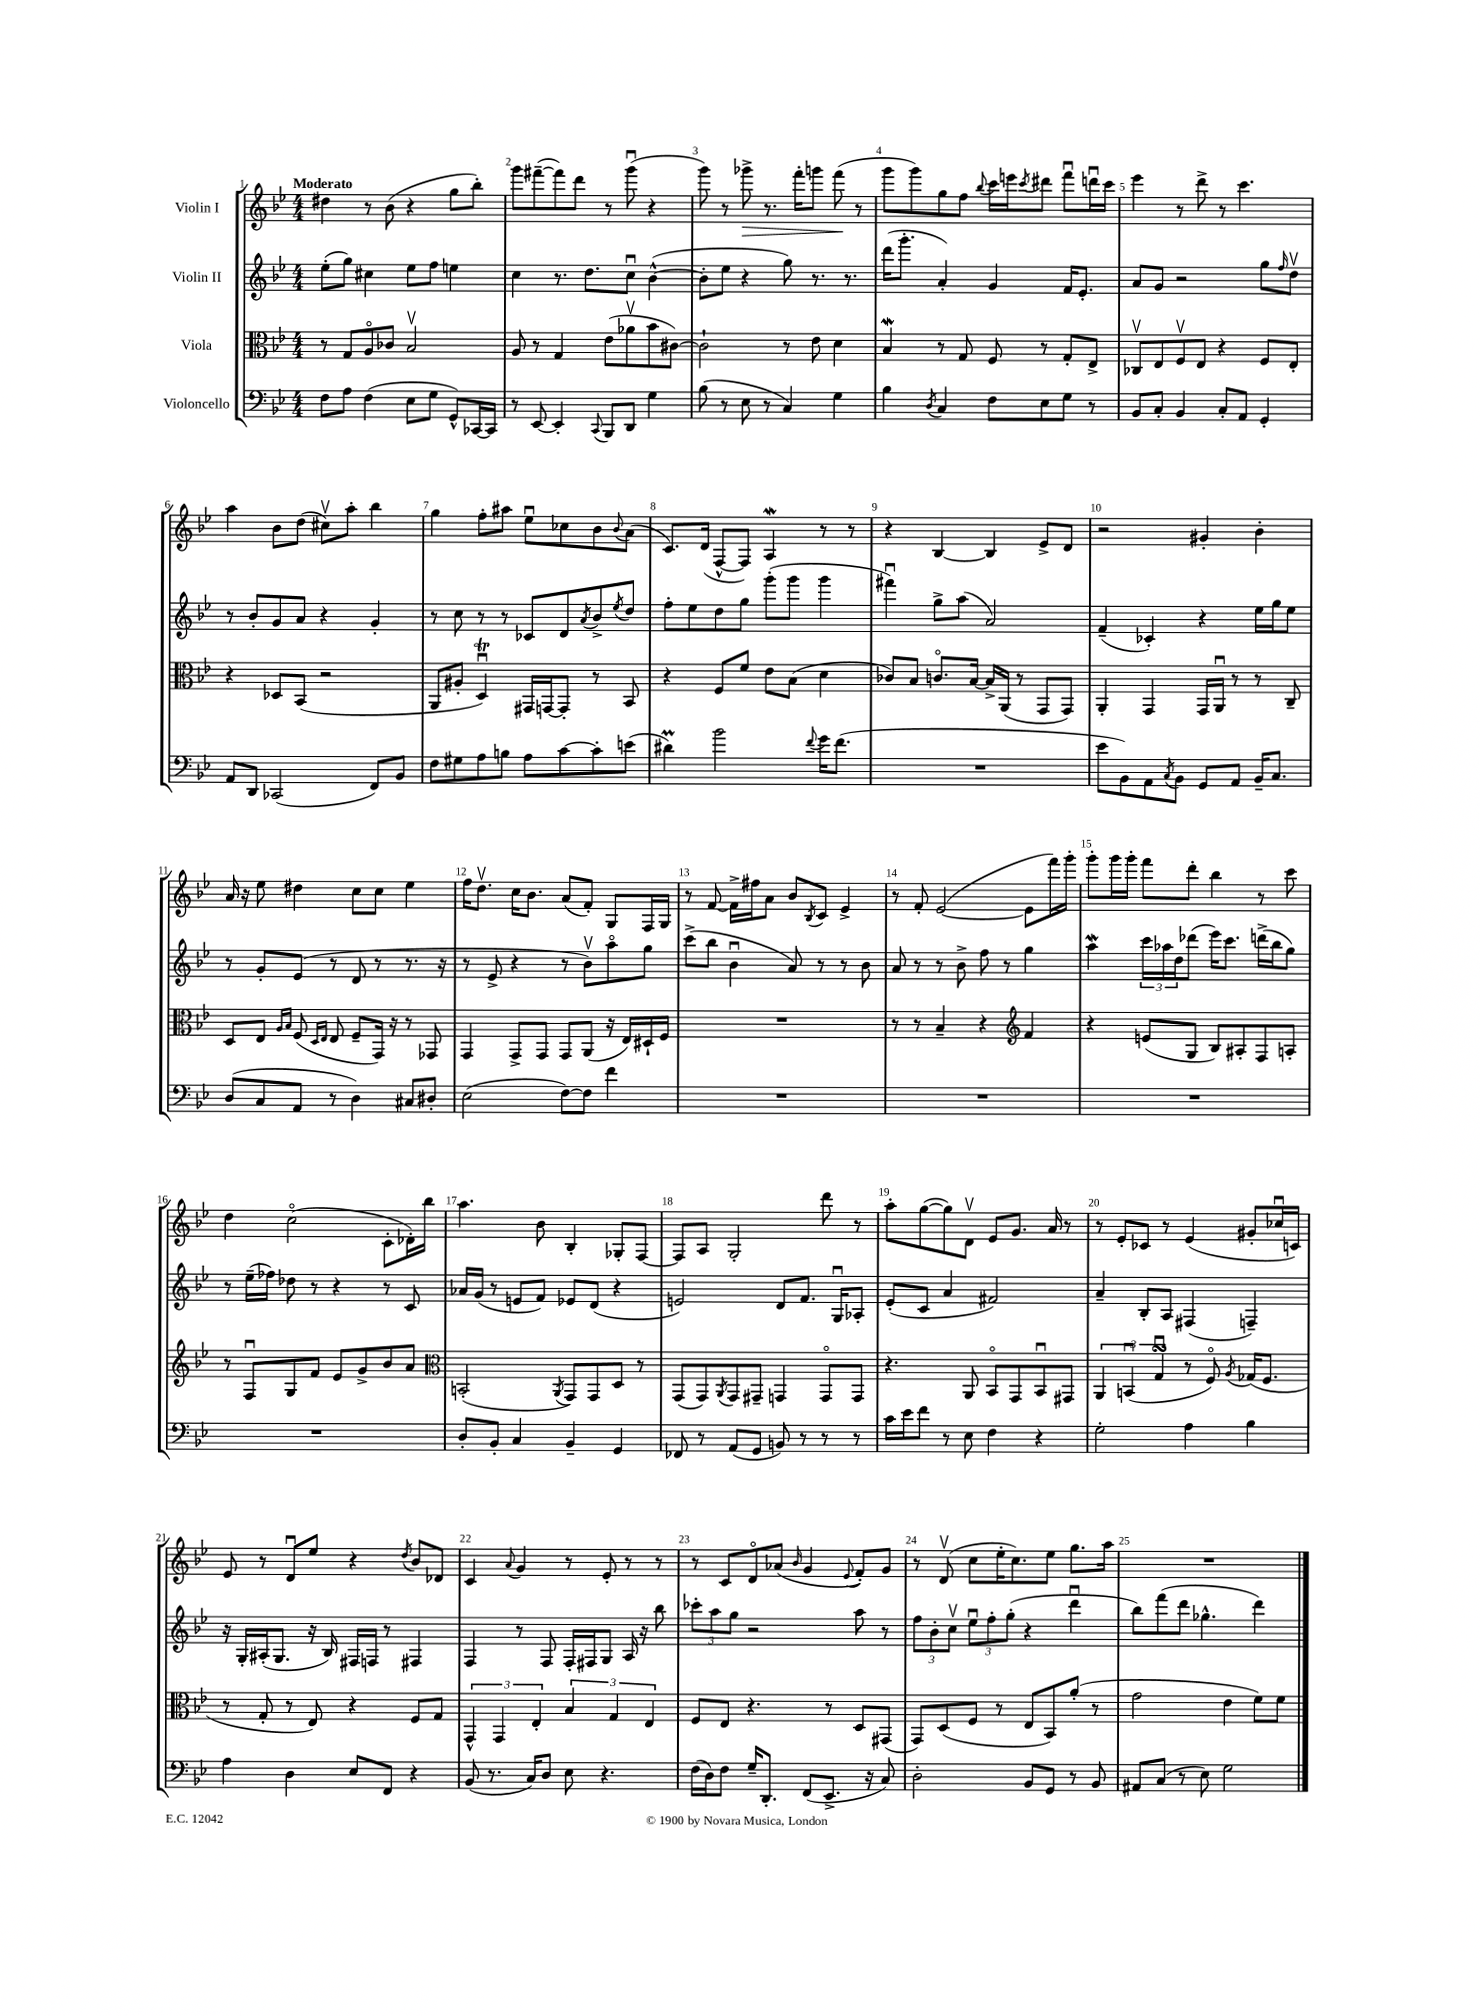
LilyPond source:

<<
\new StaffGroup <<
\new Staff = "s0" \with { instrumentName = "Violin I" } {
    \clef treble \key bes \major \numericTimeSignature \time 4/4 \tempo "Moderato"
    dis''4 r8 bes'8( r4 g''8 bes''8-.) |
    g'''8 fis'''8~--( fis'''8) d'''8 r8 g'''8\downbow( r4 |
    g'''8) r8 ges'''8->\> r8. f'''16-. g'''8 f'''8\!( r8 |
    g'''8 g'''8) g''8 f''8 \appoggiatura { bes''8 } c'''16 e'''16 \acciaccatura { c'''8 } dis'''8 f'''8\downbow d'''16\downbow c'''16 |
    ees'''4 r8 d'''8-> r8 c'''4. |
    a''4 bes'8 d''8( cis''8\upbow) a''8-. bes''4 |
    g''4 f''8-. ais''8 ees''8\downbow ces''8 bes'8 \appoggiatura { bes'8 } a'8( |
    c'8.) d'16( f8~-^ f8) a4\mordent r8 r8 |
    r4 bes4~ bes4 ees'8-> d'8 |
    r2 gis'4-. bes'4-. |
    a'16 r16 ees''8 dis''4 c''8 c''8 ees''4 |
    f''16 d''8.\upbow c''16 bes'8. a'8( f'8-.) g8 f16 g16 |
    r8 f'8~ f'16-> fis''16 a'8 bes'8 \acciaccatura { bes8 } c'8 ees'4-> |
    r8 f'8-. ees'2~( ees'8 f'''16) g'''16-. |
    g'''8-. g'''16 g'''16-. f'''8 d'''8-. bes''4 r8 c'''8 |
    d''4 c''2\flageolet( c'8-. des'16-.) bes''16 |
    a''4. bes'8 bes4-. ges8-. f8~ |
    f8 a8 g2-. d'''8 r8 |
    a''8-. g''8~( g''8) d'8\upbow ees'8 g'8. a'16 r8 |
    r8 ees'8-. ces'8 r8 ees'4( gis'8-. ces''16\downbow c'16) |
    ees'8 r8 d'8\downbow ees''8 r4 \acciaccatura { d''8 } bes'8 des'8 |
    c'4 \appoggiatura { a'8 } g'4 r8 ees'8-. r8 r8 |
    r8 c'8 d'8\flageolet aes'8( \grace { bes'16 } g'4 \appoggiatura { ees'8 } f'8-.) g'8 |
    r8 d'8\upbow( c''8 ees''16-. c''8.) ees''8 g''8. a''16 |
    R1 \bar "|." |
}
\new Staff = "s1" \with { instrumentName = "Violin II" } {
    \clef treble \key bes \major \numericTimeSignature \time 4/4
    ees''8-.( g''8) cis''4 ees''8 f''8 e''4 |
    c''4 r8. d''8. c''8\downbow bes'4~-^( |
    bes'8-. ees''8 r4 g''8) r8. r8. |
    d'''16( g'''8.-. a'4-.) g'4 f'16 ees'8.-. |
    a'8 g'8 r2 g''8 \grace { f''16 } d''8\upbow |
    r8 bes'8-. g'8 a'8 r4 g'4-. |
    r8 c''8 r8 r8 ces'8 d'8 \acciaccatura { a'8 } bes'8-> \acciaccatura { ees''8 } d''8 |
    f''8-. ees''8 d''8 g''8 g'''8-.( g'''8 g'''4 |
    fis'''4\downbow) g''8-> a''8( a'2) |
    f'4--( ces'4-.) r4 ees''16 g''16 ees''8 |
    r8 g'8-. ees'8( r8 d'8 r8 r8. r16 |
    r8 ees'8-> r4 r8 bes'8\upbow) a''8\flageolet g''8 |
    c'''8->( bes''8 bes'4\downbow a'8) r8 r8 bes'8 |
    a'8 r8 r8 bes'8-> f''8 r8 g''4 |
    a''4\mordent \tuplet 3/2 { c'''16 aes''16 d''16 } des'''8( ees'''16) c'''8. d'''16->( bes''16 g''8) |
    r8 ees''16--( fes''16) des''8 r8 r4 r8 c'8 |
    aes'16 g'16( r8 e'8 f'8) ees'8 d'8( r4 |
    e'2) d'8 f'8. g16\downbow aes8-. |
    ees'8-.( c'8 a'4 fis'2) |
    a'4-- bes8-. a8 fis4( f4--) |
    r16 g16-. ais16-.( g8. r16 bes16) fis16 f16 r8 fis4 |
    f4 r8 f8 f16-. fis16 g8 a16 r16 bes''8 |
    \tuplet 3/2 { ces'''8-. a''8 g''8 } r2 a''8 r8 |
    \tuplet 3/2 { f''8 bes'8-. c''8\upbow } \tuplet 3/2 { ees''8\downbow f''8-. g''8-.( } r4 d'''4\downbow |
    bes''8) f'''8( d'''8 ges''4.-^ d'''4) \bar "|." |
}
\new Staff = "s2" \with { instrumentName = "Viola" } {
    \clef alto \key bes \major \numericTimeSignature \time 4/4
    r8 g8 a8\flageolet ces'8 bes2\upbow |
    a8 r8 g4 ees'8( aes'8\upbow bes'8 cis'8~) |
    cis'2-! r8 ees'8 d'4 |
    bes4\mordent r8 g8 f8 r8 g8-. ees8-> |
    ces8\upbow ees8 f8\upbow ees8 r4 f8 ees8-. |
    r4 des8 bes,8( r2 |
    a,8 ais8-. d4\downbow\trill) gis,16 g,16~ g,8-. r8 bes,8 |
    r4 f8 f'8 ees'8 bes8( d'4 |
    ces'8) bes8 c'8.\flageolet bes16~ bes16-> a,16( r8 g,8 g,8) |
    a,4-. g,4 g,16 a,16\downbow r8 r8 c8-- |
    d8 ees8 \grace { a16 bes16 } f8( \grace { d16 ees16 } ees8 f8-- g,16) r16 r8 ges,8 |
    g,4 g,8-> g,8 g,8 a,8( r16 ees16) dis16-! f16 |
    R1 |
    r8 r8 bes4-- r4 \clef treble f'4 |
    r4 e'8( g8 bes8) ais8-. f8 a8-. |
    r8 f8\downbow g8 f'8 ees'8 g'8-> bes'8 a'8 |
    \clef alto b,2-.( \acciaccatura { a,8 } g,8) g,8 d8 r8 |
    g,8( g,8) \acciaccatura { a,8 } g,8 gis,8-- g,4 g,8\flageolet g,8 |
    r4. a,8 bes,8\flageolet g,8 bes,8\downbow gis,8 |
    \tuplet 3/2 { a,4 b,4\downbow( g4\downbow\turn } r8 f8\flageolet) \acciaccatura { a8 } ges16( f8. |
    r8 g8-. r8 ees8) r4 f8 g8 |
    \tuplet 3/2 { g,4-^ g,4 ees4-. } \tuplet 3/2 { bes4 g4 ees4 } |
    f8 ees8 r4. r8 d8 gis,8( |
    g,8) d8( f8 r8 ees8 bes,8) a'8-.( r8 |
    g'2 ees'4 f'8) f'8 \bar "|." |
}
\new Staff = "s3" \with { instrumentName = "Violoncello" } {
    \clef bass \key bes \major \numericTimeSignature \time 4/4
    f8 a8 f4( ees8 g8 g,8-^) ces,16~ ces,16 |
    r8 ees,8~ ees,4-. \appoggiatura { c,8 } bes,,8 d,8 g4 |
    bes8( r8 ees8 r8 c4) g4 |
    bes4 \acciaccatura { d8 } c4 f8 ees8 g8 r8 |
    bes,8 c8-. bes,4 c8-. a,8 g,4-. |
    a,8 d,8 ces,2( f,8) bes,8 |
    f8 gis8 a8 b8 a8 c'8~ c'8-. e'8( |
    dis'4\prall) bes'2 \appoggiatura { f'8 } g'16 f'8.( |
    R1 |
    ees'8 bes,8) a,8 \acciaccatura { c8 } bes,8 g,8 a,8 bes,16-- c8. |
    d8( c8 a,8 r8 d4) cis8 dis8-. |
    ees2( f8~) f8 f'4 |
    R1 |
    R1 |
    R1 |
    R1 |
    d8-. bes,8-. c4 bes,4-- g,4 |
    fes,8 r8 a,8( g,8 b,8) r8 r8 r8 |
    c'16 ees'16 f'8 r8 ees8 f4 r4 |
    g2-. a4 bes4 |
    a4 d4 ees8 f,8 r4 |
    bes,8( r8. c16) d8 ees8 r4. |
    f16( d16) f8 g16-- d,8.-. f,8( ees,8.-> r16 c8) |
    d2-. bes,8 g,8 r8 bes,8 |
    ais,8 c8( r8 ees8) g2 \bar "|." |
}
>>
>>
\layout { \context { \Score \override BarNumber.break-visibility = ##(#f #t #t) barNumberVisibility = #all-bar-numbers-visible } }
